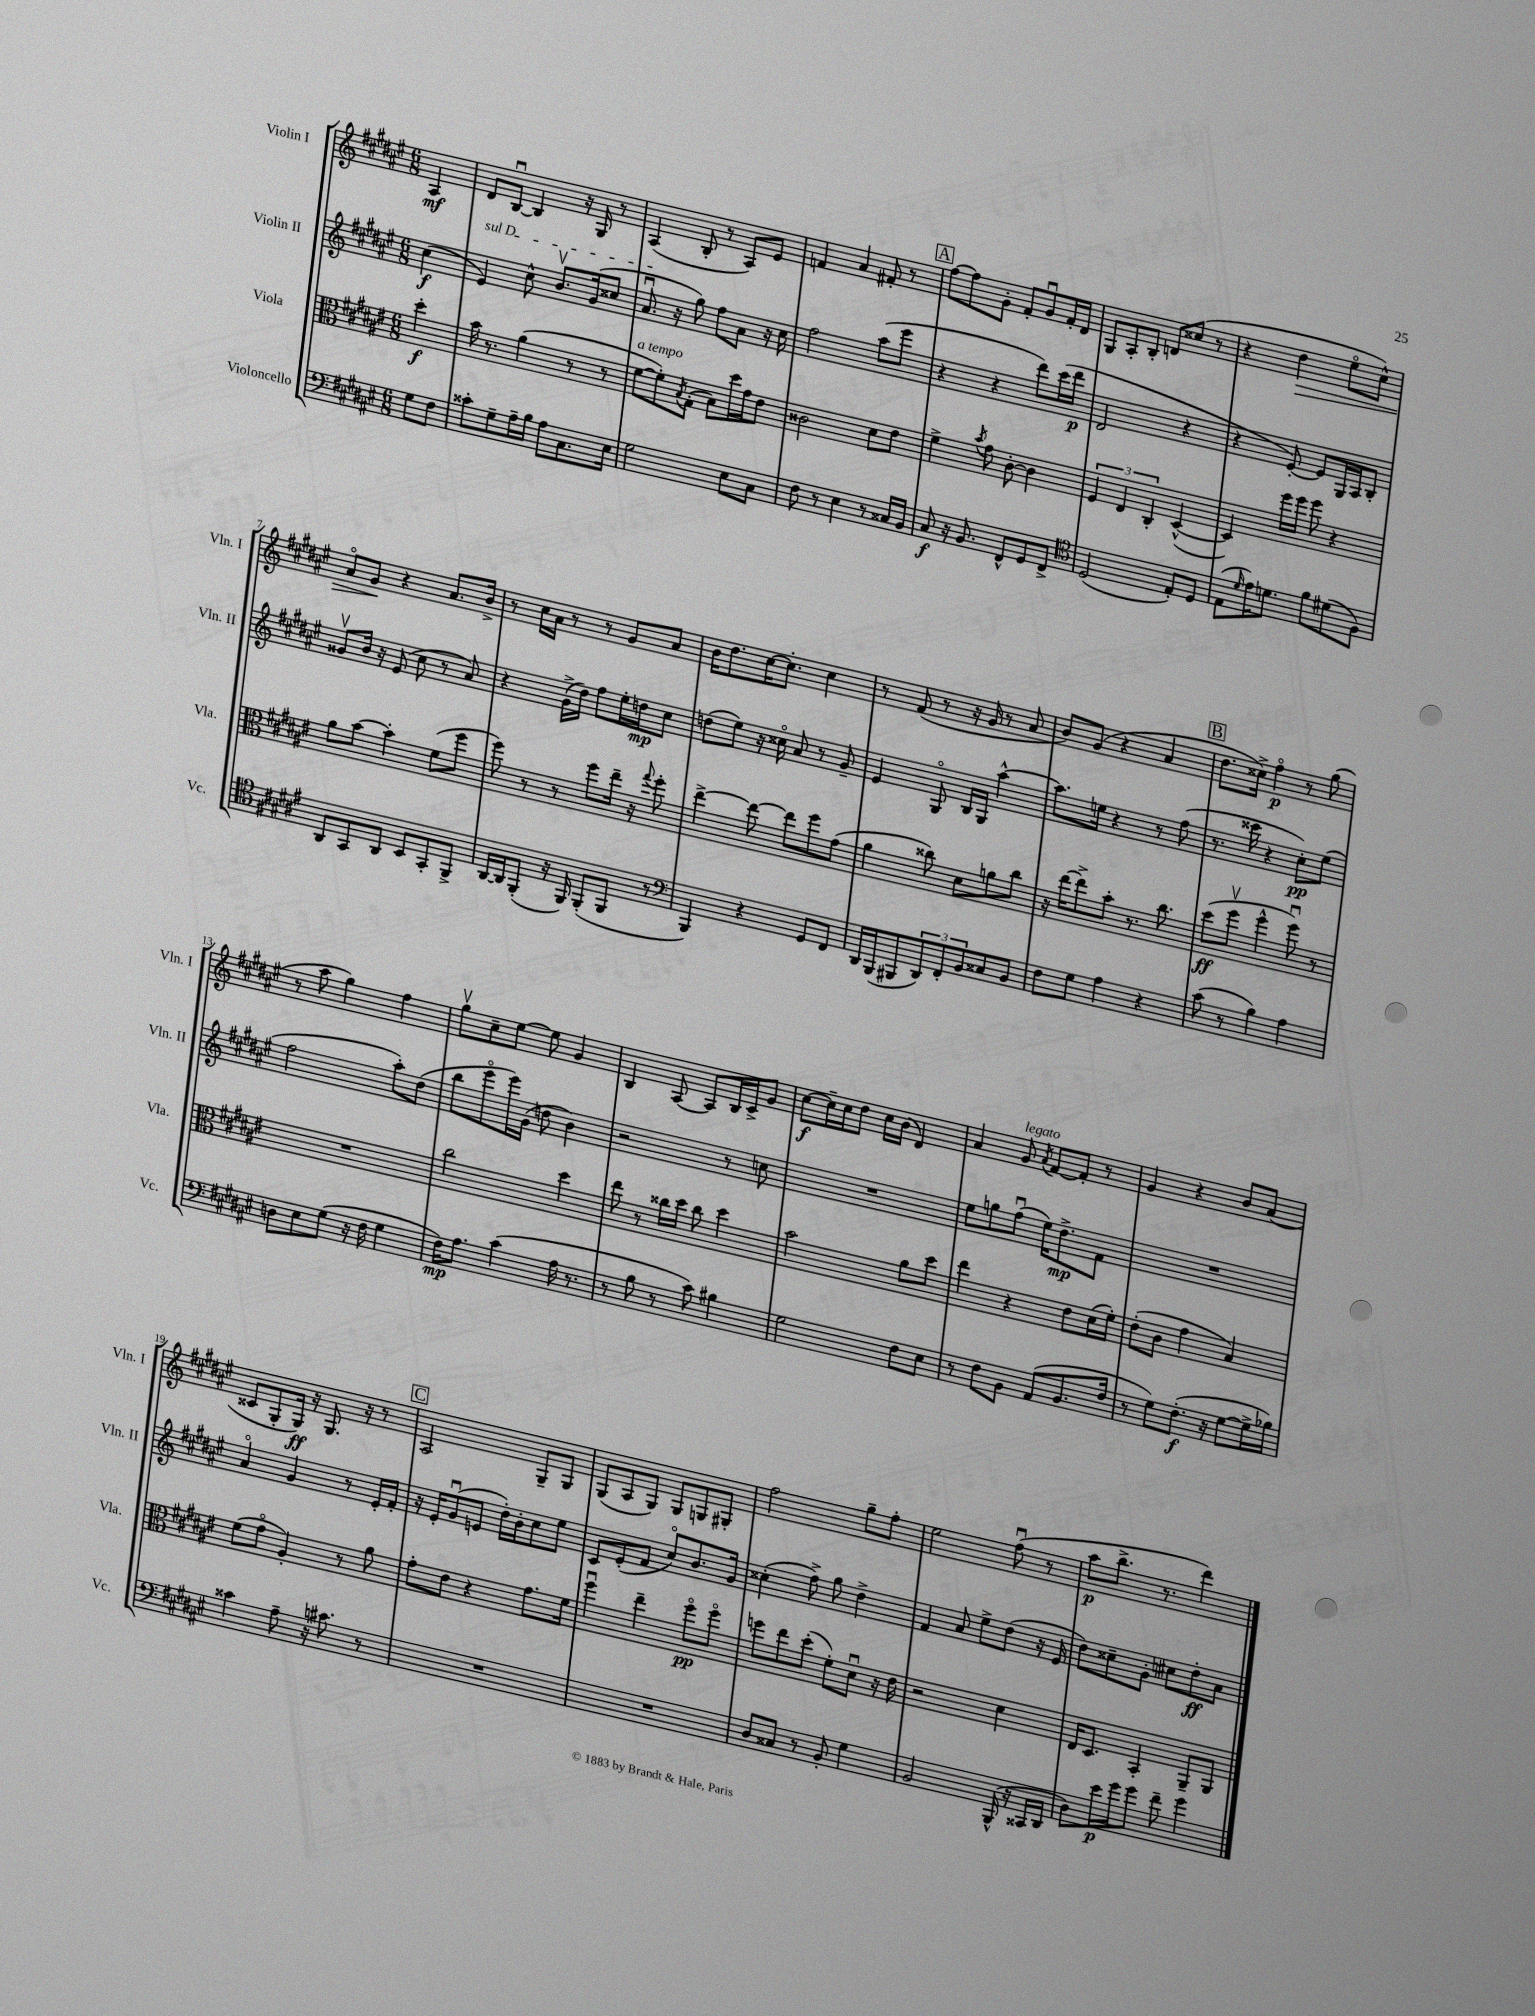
<<
\new StaffGroup <<
\new Staff = "s0" \with { instrumentName = "Violin I" shortInstrumentName = "Vln. I" } {
    \clef treble \key fis \major \numericTimeSignature \time 6/8 \partial 4
    ais4\mf |
    dis'8 b8~\downbow b4 r16 gis16 r8 |
    ais4( b8-. r8 ais8) eis'8 |
    f'4 ais'4 fis'8-. r8 |
    \mark \markup { \box "A" } fis''8~ fis''8 gis'8-. fis'8-. gis'8\downbow fis'16-. dis'16 |
    gis8 ais8-. b8-. d'8 cisis''8( r8 |
    r4 dis''4\> eis''8\flageolet cis''8-^) |
    ais'8\flageolet gis'8\! r4 ais'8. b'16-> |
    r8 cis''16 ais'16 r8 r8 gis'8 ais'8 |
    b'16 dis''8. cis''16~ cis''8.-. cis''4 |
    r8 fis'8( r8 r16 gis'16 r8 ais'8 |
    b'8) gis'8( r4 ais'4 |
    \mark \markup { \box "B" } dis''8. cisis''16->) fis''4\flageolet\p r8 gis''8( |
    r8 ais''8 gis''4) fis''4 |
    gis''8\upbow cis''8-- eis''8~ eis''8 gis'4 |
    b4 ais8~ ais8 b16 cis'16-> gis'8 |
    cis''8~\f cis''16-- cis''16 dis''8 cis''16 b'16( dis'4) |
    ais'4 gis'8^\markup { \italic "legato" } \acciaccatura { ais'8 } fis'8~ fis'8-. r8 |
    gis'4 r4 b'8 ais'8( |
    cisis'8 gis8-. gis16\ff) r16 gis8. r16 r8 |
    \mark \markup { \box "C" } ais2 gis8-- gis8 |
    gis8( ais8 gis8) gis8 g8 gis8-. |
    fis''2 gis''8-- fis''8-. |
    eis''2 fis''8\downbow( r8 |
    ais''8\p b''8.-> r8. dis'''4) \bar "|." |
}
\new Staff = "s1" \with { instrumentName = "Violin II" shortInstrumentName = "Vln. II" } {
    \clef treble \key fis \major \numericTimeSignature \time 6/8 \partial 4
    cis''4\f( |
    \once \override TextSpanner.bound-details.left.text = \markup { \italic "sul D" } eis'4\startTextSpan) cis''8-^ b'8.\upbow gis'16( cisis''8 |
    ais'8.\downbow\stopTextSpan r16 gis''8) fis''8 ais'8 r16 cis''16 |
    fis''2 ais''8( eis'''8 |
    \mark \markup { \box "A" } r4 r4 dis'''8) cis'''16( dis'''16\p |
    dis'2 r4 |
    r4 eis'8~-.) eis'8 gis16 ais16 b8-. |
    gisis'8\upbow b'16 r16 eis'8( cis''8 r8 ais'8) |
    r4 gis'16->( dis''16) fis''8 eis''16-. d''16\mp cis''8 |
    d''8( eis''8) r16 cisis''16\flageolet ais'8 r8 gis'8-- |
    eis'4 gis8\flageolet b16 gis16 ais''4~-^ |
    ais''8. e''16 r4 r8 fis''8( |
    \mark \markup { \box "B" } r8. cisis'''16 r4 cis''8-.\pp) eis''8( |
    fis''2 ais''8-.) dis''8( |
    b''8 eis'''8\flageolet eis'''16) gis'16( d''8 b'4) |
    r2 r8 c''8 |
    R2. |
    eis''8 g''8 fis''8\downbow( eis''16) dis''8.->\mp fis'8 |
    R2. |
    ais'4\flageolet gis'4 r8 eis'16-. fis'16-. |
    \mark \markup { \box "C" } r16 eis'16-. gis'8\downbow( e'8 dis''16-.) b'16-. cis''8 eis''8 |
    cis'8 eis'8-.( fis'8 cis''8\flageolet) b'8. gis'16 |
    cisis''4-.( fis''8->) gis''8 dis''4-> |
    fis'4 ais'8 eis''8-> dis''8( r16 eis'16 |
    dis''8) cisis''8-- gis'8-. cis''8 dis''8-.\ff ais'8 \bar "|." |
}
\new Staff = "s2" \with { instrumentName = "Viola" shortInstrumentName = "Vla." } {
    \clef alto \key fis \major \numericTimeSignature \time 6/8 \partial 4
    dis''4-.\f |
    b'16 r8. ais'4( r8 r8 |
    fis'8~^\markup { \italic "a tempo" } fis'8-.) \acciaccatura { b8 } gis8-.( b8) dis''16 gis'16 eis'8 |
    cisis'2 dis'8 eis'8 |
    \mark \markup { \box "A" } fis'4-> \acciaccatura { b'8 } gis'8 cis'8~-. cis'4 |
    \tuplet 3/2 { fis4 eis4 cis4-. } dis4~-^( |
    dis4) fis''16 fis''16 fis''8 r4 |
    ais'8 b'8~ b'4-. fis'8( fis''8 |
    fis''8) r8 r8 fis''8 eis''16-- r16 \appoggiatura { gis''8 } fis''8-. |
    eis''4~-> eis''8~ eis''8 fis''8 gis'8( |
    ais'4 cisis''8) dis'8 a'8 cisis''8 |
    r16 eis''16~ eis''8-> b'8-. r8. cis''8. |
    \mark \markup { \box "B" } dis''8\ff( fis''8\upbow fis''4-^ fis''8\downbow) r8 |
    R2. |
    cis''2 dis''4 |
    eis''8 r8 cisis''16 dis''16 cisis''8 dis''4 |
    b'2 ais'8 dis''8 |
    eis''4 r4 eis'8 dis'16( fis'16-.) |
    eis'8-.( cis'8 gis'4 b4) |
    fis'8( gis'8\flageolet ais4-.) r8 ais'8 |
    \mark \markup { \box "C" } gis'8-. eis'8 r4 gis'8. fis'16 |
    fis''4\downbow eis''4-- fis''8\flageolet\pp fis''8\flageolet |
    f''8 eis''8 dis''8-.( fis'8-.) dis'8\downbow r16 eis'16 |
    r2 dis'4 |
    eis16 dis8. b,4-. ais,8-- ais,8 \bar "|." |
}
\new Staff = "s3" \with { instrumentName = "Violoncello" shortInstrumentName = "Vc." } {
    \clef bass \key fis \major \numericTimeSignature \time 6/8 \partial 4
    gis8 fis8 |
    cisis'8-. gis8-- ais16-- b16 ais8 cis8. eis16 |
    gis2 eis8 cis8 |
    fis8 r8 eis4 r8 cisis16 b,16 |
    \mark \markup { \box "A" } cis8\f r16 b,8. fis,8-^ gis,8 fis,8-> |
    \clef tenor dis2( eis8-.) dis8 |
    eis8( \grace { dis'16 } eis'16) d'8. fis'8 dis'8( fis8) |
    ais,8 gis,8 ais,8 b,8 gis,8-. fis,8-> |
    ais,16~ ais,16 fis,8-.( r16 fis,16) fis,8-.( fis,8 r8 |
    \clef bass b,,4) r4 gis,8 fis,8 |
    dis,16 b,,16( bis,,8 \tuplet 3/2 { dis,8) fis,8-. b,8 } cisis8 b,8 |
    fis8 gis8 ais4 r4 |
    \mark \markup { \box "B" } cis'8( r8 b4) ais4 |
    d8 eis8 gis8( r16 fis16 gis4 |
    fis16\mp) ais8. cis'4( ais16 r8. |
    r8 b8 r8 cis'8) bis4 |
    gis2 fis8 eis8 |
    r8 fis8 b,8 ais,8( b,8. fis16 |
    r8 gis8) fis8.-.\f( r16 gis8~ gis16-> bes16) |
    cisis'4 ais8-- r16 cis'8. r8 |
    \mark \markup { \box "C" } R2. |
    R2. |
    dis8 cisis8 r8 b,8-. gis4 |
    b,2 b,,16-^( r16 cisis,16 dis,16 |
    dis8) eis'16\p gis'16 gis'8 fis'8-- gis'4 \bar "|." |
}
>>
>>
